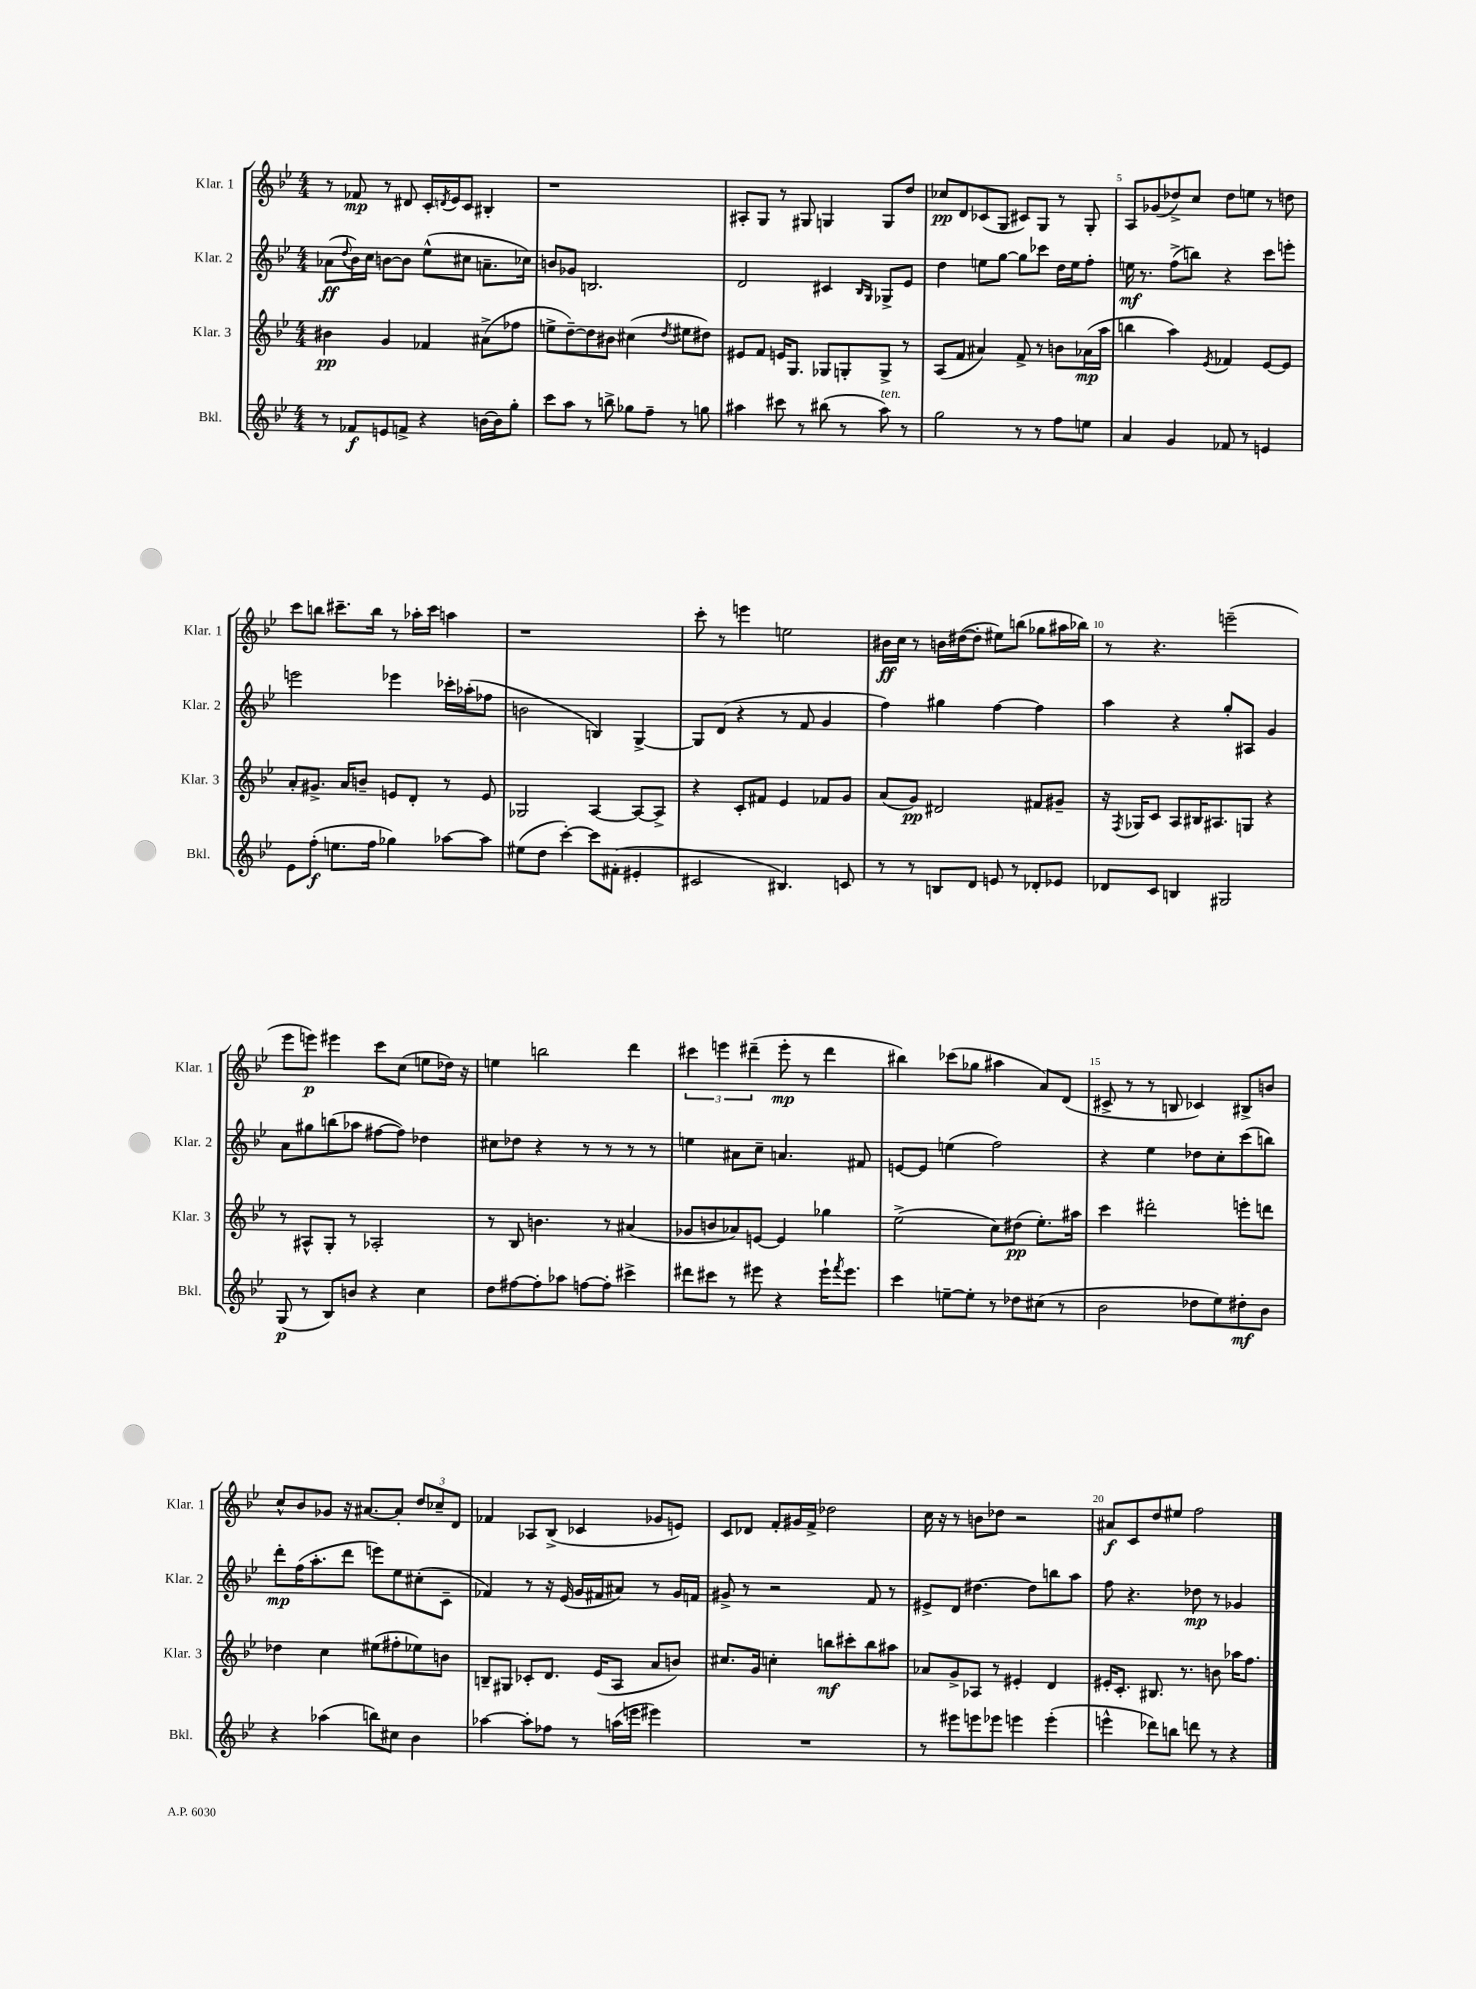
<<
\new StaffGroup <<
\new Staff = "s0" \with { instrumentName = "Klar. 1" shortInstrumentName = "Klar. 1" } {
    \clef treble \key bes \major \numericTimeSignature \time 4/4
    r8 fes'8\mp r8 dis'8 c'16-. \acciaccatura { d'8 } ees'16 c'8 bis4-. |
    r1 |
    ais8-. g8 r8 gis8 g4 g8 d''8 |
    ces''8\pp d'8 ces'8( g8 cis'8) g8 r8 g8-. |
    a8 ges'8( des''8->) c''8 des''8 e''8 r8 d''8 |
    c'''8 b''8 cis'''8.-- b''16 r8 aes''16-. cis'''16 a''4 |
    r1 |
    c'''8-. r8 e'''4 e''2 |
    bis'16\ff c''16 r8 b'16 dis''16~( dis''8-. eis''8) b''8( ges''8 ais''16 bes''16) |
    r8 r4. e'''2--( |
    ees'''8 e'''8\p) eis'''4 c'''8 c''8( e''8 des''16) r16 |
    e''4 b''2 d'''4 |
    \tuplet 3/2 { cis'''4 e'''4 dis'''4--( } e'''8-.\mp r8 dis'''4 |
    bis''4) ces'''8( ges''8 ais''4 a'8) d'8( |
    cis'8-> r8 r8 b8 ces'4) bis8-> b'8 |
    c''8-^ bes'8 ges'8 r16 ais'8.~ ais'8-. \tuplet 3/2 { d''8 ces''8-- d'8 } |
    fes'4 aes8 bes8->( ces'4 ges'8 e'8) |
    c'8 des'8 f'8-. gis'16 f'16-> des''2 |
    c''16 r16 r8 b'8 des''8 r2 |
    ais'8\f c'8 d''8 eis''8 f''2 \bar "|." |
}
\new Staff = "s1" \with { instrumentName = "Klar. 2" shortInstrumentName = "Klar. 2" } {
    \clef treble \key bes \major \numericTimeSignature \time 4/4
    aes'8\ff( \appoggiatura { d''8 } bes'16) c''16 b'8~ b'8 ees''8-^( cis''8 a'8.-- ces''16) |
    b'8 ges'8 b2. |
    d'2 cis'4 \grace { bes16 g16 } ges8-> ees'8 |
    d''4 e''8 g''8~ g''8 ces'''8 d''16 e''16 f''8-. |
    e''16\mf r8. f''8->( b''8) r4 c'''8 e'''8-. |
    e'''2 ees'''4 ces'''16-. aes''16-.( fes''8 |
    b'2 b4) g4~-> |
    g8 d'8( r4 r8 f'8 g'4 |
    f''4) gis''4 f''4~ f''4 |
    a''4 r4 g''8-. ais8 g'4 |
    a'8 gis''8 b''8( aes''8 fis''8~ fis''8) des''4 |
    cis''8 des''8 r4 r8 r8 r8 r8 |
    e''4 ais'8 c''8-- a'4. fis'8 |
    e'8~ e'8 e''4( f''2) |
    r4 ees''4 des''8 c''8-. c'''8( b''8) |
    d'''8-.\mp f''16( a''8.-. d'''8 e'''8) ees''8 cis''8-.( c'8-- |
    fes'4) r8 r16 ees'16( g'16 fis'16 ais'8) r8 g'16 f'16 |
    gis'8-> r8 r2 f'8 r8 |
    eis'8-> d'8 dis''4.~ dis''8 b''8 a''8 |
    f''8 r4. des''8\mp r8 ges'4 \bar "|." |
}
\new Staff = "s2" \with { instrumentName = "Klar. 3" shortInstrumentName = "Klar. 3" } {
    \clef treble \key bes \major \numericTimeSignature \time 4/4
    bis'4\pp g'4 fes'4 ais'8->( fes''8 |
    e''8-> d''8~--) d''8 bis'8 cis''4( \acciaccatura { d''8 } eis''8 dis''8) |
    eis'8 f'8 e'16 g8. ges8 g8-. g8-> r8 |
    a8( f'8 ais'4) f'8-> r8 b'8 aes'16\mp( a''16 |
    b''4 a''4) \acciaccatura { ees'8 } fes'4 ees'8~ ees'8 |
    a'8-. gis'8.-> a'16 b'8-- e'8 d'8-. r8 e'8 |
    ges2 a4~ a8~ a8-> |
    r4 c'8-. fis'8 ees'4 fes'8 g'8 |
    a'8( g'8\pp) dis'2 fis'8 gis'8-- |
    r16 \acciaccatura { f8 } ges16 c'8 a8 bis16 ais8. g8 r4 |
    r8 ais8-^ g8-. r8 aes2-. |
    r8 bes8 b'4. r8 ais'4( |
    ges'8 b'8 aes'8) e'8~ e'4 ges''4 |
    ees''2->( c''8) dis''8\pp( ees''8.-.) ais''16 |
    c'''4 dis'''2-. e'''8-. d'''8 |
    des''4 c''4 eis''8( fis''8-. ees''8) b'8 |
    b8-- gis8 ces'8-. d'8. ees'16( a8 a'8 b'8) |
    cis''8. g'16 c''4-. b''8\mf cis'''8-. b''8 ais''8 |
    aes'8 g'8-> aes8 r8 eis'4-. d'4 |
    eis'16-. c'8.-. bis8. r8. b'8 aes''16 f''8. \bar "|." |
}
\new Staff = "s3" \with { instrumentName = "Bkl." shortInstrumentName = "Bkl." } {
    \clef treble \key bes \major \numericTimeSignature \time 4/4
    r8 fes'8\f e'8 f'8-> r4 b'16~ b'16 g''8-. |
    c'''8 a''8 r8 b''8-> ges''8 f''8-- r8 g''8 |
    ais''4 cis'''8 r8 bis''8( r8 ais''8^\markup { \italic "ten." }) r8 |
    g''2 r8 r8 f''8 e''8 |
    a'4 g'4 fes'8 r8 e'4 |
    ees'8 f''8-.\f( e''8. f''16 ges''4) aes''8~ aes''8 |
    eis''8( d''8 c'''4~-.) c'''8 fis'8-.( eis'4-. |
    cis'2 bis4.) c'8 |
    r8 r8 b8 d'8 e'8 r8 des'8-. ees'8 |
    des'8 c'8 b4 gis2 |
    g8\p( r8 bes8) b'8 r4 c''4 |
    d''8 fis''8~ fis''8-. aes''8 f''8~ f''8-. cis'''4-> |
    dis'''8 cis'''8 r8 eis'''8 r4 eis'''16-! \acciaccatura { f'''8 } eis'''8. |
    c'''4 e''8~-- e''8-. r8 des''8 cis''8( r8 |
    bes'2 des''8 ees''8) dis''8-.\mf bes'8 |
    r4 aes''4( b''8) cis''8 bes'4 |
    aes''4~ aes''8-. fes''8 r8 a''16( e'''16 eis'''4) |
    R1 |
    r8 eis'''8 e'''8 ees'''8 e'''4 e'''4-.( |
    e'''4-^ des'''8) b''8 d'''8 r8 r4 \bar "|." |
}
>>
>>
\layout { \context { \Score \override BarNumber.break-visibility = ##(#f #t #t) barNumberVisibility = #(every-nth-bar-number-visible 5) } }
